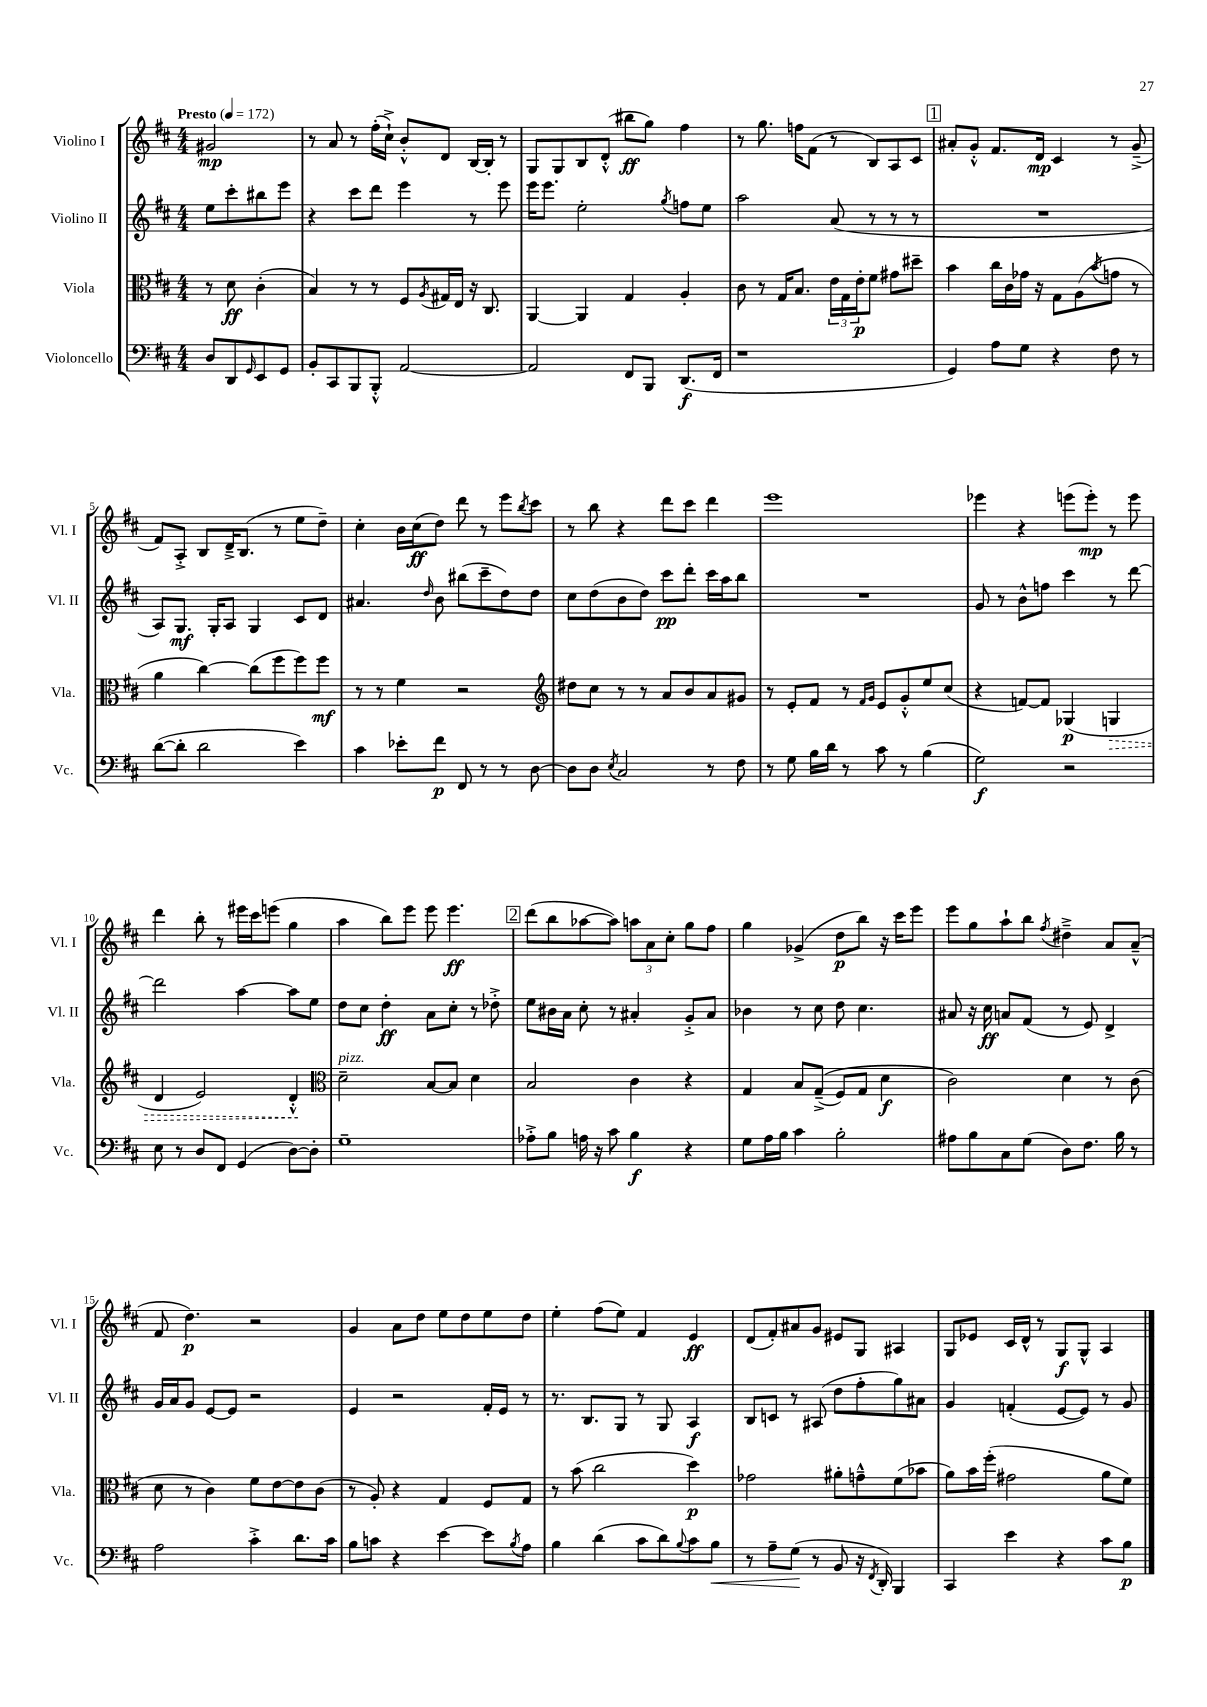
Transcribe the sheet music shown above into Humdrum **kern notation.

**kern	**kern	**kern	**kern
*staff4	*staff3	*staff2	*staff1
*clefF4	*clefC3	*clefG2	*clefG2
*k[f#c#]	*k[f#c#]	*k[f#c#]	*k[f#c#]
*M4/4	*M4/4	*M4/4	*M4/4
*MM172	*MM172	*MM172	*MM172
8D	8r	8ee	2g#
8DD	8d	8ccc#'	.
16qqGG	.	.	.
8EE	(4c#'	8bb#	.
8GG	.	8eee	.
=	=	=	=
8BB'	4B)	4r	8r
8CC#	.	.	8a
8BBB	8r	8ccc#	8r
8BBB'^^	8r	8ddd	(16ff#'
.	.	.	16cc#`^)
[2AA	8F#	4eee	8b'^^
.	8qA	.	.
.	16G#	.	8d
.	16E	.	.
.	16r	8r	[16B
.	8.C#	.	16B']
.	.	8eee	8r
=	=	=	=
2AA]	[4AA	16eee	8G
.	.	8.eee	.
.	.	.	8G
.	4AA]	2ee'	8B
.	.	.	(8d'^^
8FF#	4G	.	8bb#
8BBB	.	.	8gg)
.	.	8qgg	.
(8.DD	4A'	8ff	4ff#
.	.	8ee	.
16FF#	.	.	.
=	=	=	=
1r	8c#	2aa	8r
.	8r	.	8.gg
.	16G	.	.
.	8.B	.	16ff
.	.	.	(8f#
.	24e	(8a	8r
.	24G	.	.
.	24e'	.	.
.	8f#	8r	8B)
.	8g#	8r	8A
.	8dd#~	8r	8c#
=	=	=	=
4GG)	4b	1r	8a#'
.	.	.	8g'^^
8A	16cc#	.	8.f#
.	16c#	.	.
8G	16g-	.	.
.	16r	.	16d
4r	8G	.	4c#
.	(8A	.	.
.	8qb	.	.
8F#	8g	.	8r
8r	8r	.	(8g~^
=	=	=	=
([8d	4a	8A)	8f#)
8d']	.	8.G	8A'^
2d	[4cc#)	.	8B
.	.	16G'	.
.	.	8A	16d~^
.	.	.	(8.B
.	(8cc#]	4G	.
.	8ff#	.	8r
4e)	8ff#)	8c#	8ee
.	8ff#	8d	8dd~)
=	=	=	=
4c#	8r	4.a#	4cc#'
.	8r	.	.
8e-'	4f#	.	16b
.	.	.	(16cc#
.	.	16qqdd	.
8f#	.	8b	8dd)
8FF#	2r	(8bb#	8ddd
8r	.	8ccc#~	8r
8r	.	8dd)	8eee
.	.	.	8qbb
[8D	.	8dd	8ccc#
=	=	=	=
*	*clefG2	*	*
8D]	8dd#	8cc#	8r
8D	8cc#	(8dd	8bb
8qE	.	.	.
2C#	8r	8b	4r
.	8r	8dd)	.
.	8a	8ccc#	8ddd
.	8b	8ddd'	8ccc#
8r	8a	16ccc#	4ddd
.	.	16aa	.
8F#	8g#	8bb	.
=	=	=	=
8r	8r	1r	1eee
8G	8e'	.	.
16B	8f#	.	.
16d	.	.	.
8r	8r	.	.
.	16qqf#	.	.
.	16qqg	.	.
8c#	8e	.	.
8r	8g'^^	.	.
(4B	8ee	.	.
.	(8cc#	.	.
=	=	=	=
2G)	4r	8g	4eee-
.	.	8r	.
.	[8f)	8b^^	4r
.	8f]	8ff	.
2r	(4G-	4ccc#	(8eee
.	.	.	8eee')
.	4G	8r	8r
.	.	[8ddd	8eee
=	=	=	=
8E	4d	2ddd]	4ddd
8r	.	.	.
8D	2e)	.	8bb'
8FF#	.	.	8r
(4GG	.	[4aa	16eee#
.	.	.	16ccc#
.	.	.	(8eee
[8D)	4d'^^	8aa]	4gg
8D']	.	8ee	.
=	=	=	=
*	*clefC3	*	*
1G~	2d~	8dd	4aa
.	.	8cc#	.
.	.	4dd'	8bb)
.	.	.	8eee
.	[8B	8a	8eee
.	8B]	8cc#'	4.eee
.	4d	8r	.
.	.	8dd-'^	.
=	=	=	=
8A-'^	2B	8ee	(8ddd
8B	.	16b#	8bb
.	.	16a	.
16A	.	8cc#'	[8aa-
16r	.	.	.
8c#	.	8r	8aa-])
4B	4c#	4a#'	12aa
.	.	.	12a
.	.	.	12cc#'
4r	4r	8g'^	8gg
.	.	8a#	8ff#
=	=	=	=
8G	4G	4b-	4gg
16A	.	.	.
16B	.	.	.
4c#	8B	8r	(4g-^
.	&((8G~^	8cc#	.
2B'	8F#)	8dd	8dd
.	8G	4.cc#	8bb)
.	4d	.	16r
.	.	.	16ccc#
.	.	.	8eee
=	=	=	=
8A#	2c#&)	8a#	8eee
8B	.	16r	8gg
.	.	16cc#	.
8C#	.	8a	8aa`
(8G	.	(8f#	8bb
.	.	.	8qff#
8D)	4d	8r	4dd#~^
8.F#	.	8e)	.
.	8r	4d^	8a
16B	.	.	.
8r	(8c#	.	(8a~^^
=	=	=	=
2A	8d	16g	8f#
.	.	16a	.
.	8r	8g	4.dd)
.	4c#)	[8e	.
.	.	8e]	.
4c#'^	8f#	2r	2r
.	[8e	.	.
8.d	8e]	.	.
.	(8c#	.	.
16c#	.	.	.
=	=	=	=
8B	8r	4e	4g
8c	8A')	.	.
4r	4r	2r	8a
.	.	.	8dd
[4e	4G	.	8ee
.	.	.	8dd
8e]	8F#	16f#'	8ee
.	.	16e	.
8qB	.	.	.
8A	8G	8r	8dd
=	=	=	=
4B	8r	8.r	4ee'
.	(8b	.	.
.	.	8.B	.
(4d	2cc#	.	(8ff#
.	.	8G	8ee)
8c#	.	8r	4f#
8d)	.	8G	.
8qqB	.	.	.
8c#	4dd)	4A	4e
8B	.	.	.
=	=	=	=
8r	2g-	8B	(8d
8A~	.	8c	8f#')
(8G	.	8r	8a#
8r	.	(8A#	8g
8BB	8a#'	8dd	8e#
16r	8g~^^	8ff#'	8G
8qFF#	.	.	.
16DD')	.	.	.
4BBB	(8f#	8gg)	4A#
.	8b-	8a#	.
=	=	=	=
4CC#	8a)	4g	8G
.	16b	.	8e-
.	(16ff#'	.	.
4e	2g#	(4f'	16c#
.	.	.	16d^^
.	.	.	8r
4r	.	[8e	8G
.	.	8e])	8G^^
8c#	8a	8r	4A
8B	8f#)	8g	.
==	==	==	==
*-	*-	*-	*-
